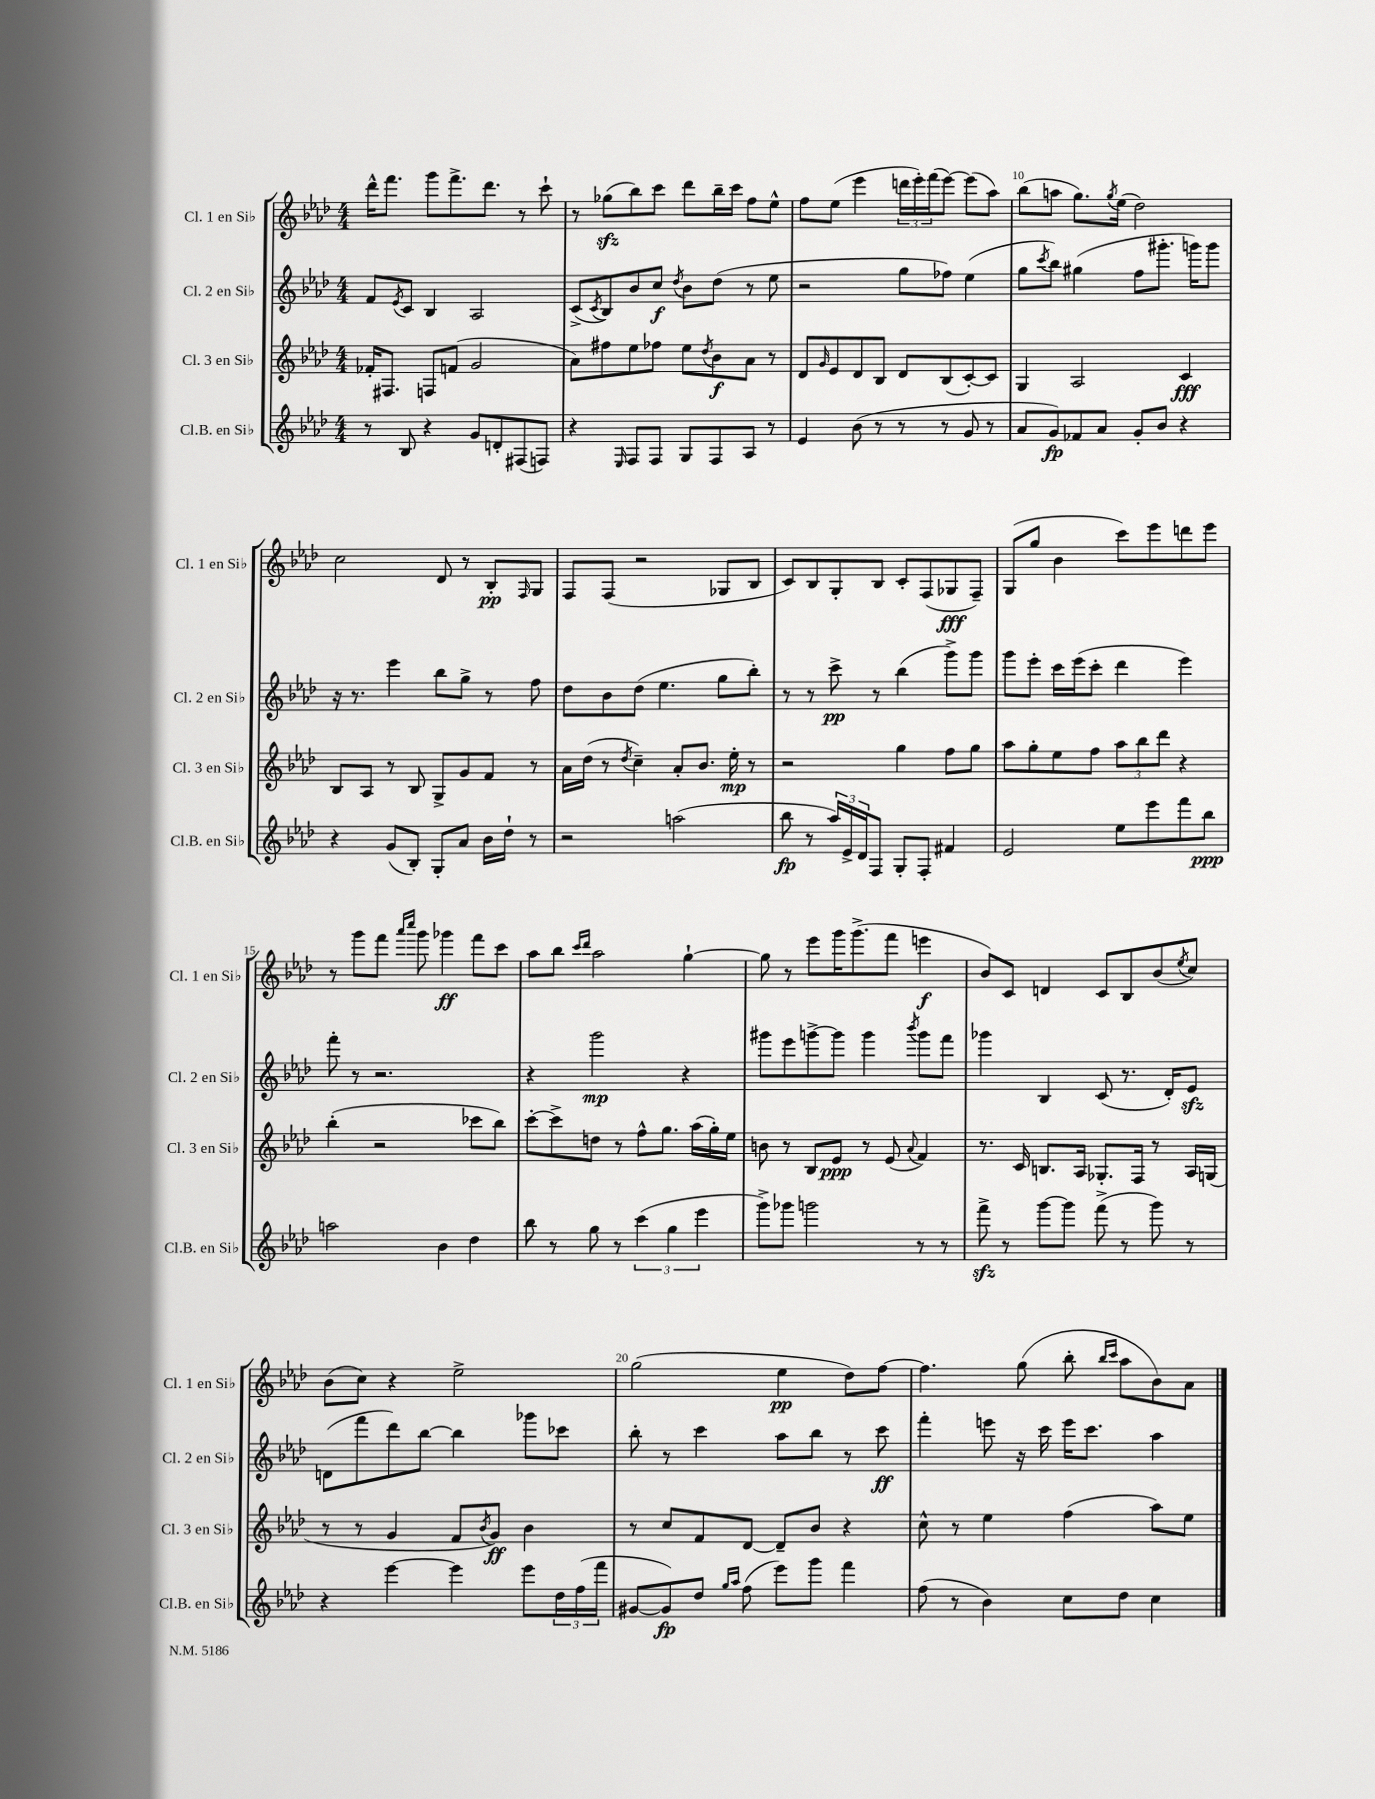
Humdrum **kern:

**kern	**kern	**kern	**kern
*staff4	*staff3	*staff2	*staff1
*clefG2	*clefG2	*clefG2	*clefG2
*k[b-e-a-d-]	*k[b-e-a-d-]	*k[b-e-a-d-]	*k[b-e-a-d-]
*M4/4	*M4/4	*M4/4	*M4/4
8r	16f-'	8f	16ddd-^^
.	8.F#	.	8.fff
.	.	8qe-	.
8B-	.	8c	.
4r	8F	4B-	8ggg
.	(8f	.	8.fff^
8g	2g	2A-	.
.	.	.	8.ddd-
8d'	.	.	.
(8F#	.	.	8r
8F)	.	.	8ccc`
=	=	=	=
4r	8a-)	(8c^	8r
.	.	8qc	.
.	8ff#	8B-)	(8gg-
16qqE-	.	.	.
8F	8ee-	8b-	8bb-)
8F	8ff-	8cc	8ccc
.	.	8qdd-	.
8G	8ee-	8b-	8ddd-
.	8qdd-	.	.
8F	8b-	(8dd-	16bb-~
.	.	.	16ccc
8A-	8a-	8r	8ff
8r	8r	8ee-	8ee-^^
=	=	=	=
4e-	8d-	2r	8ff
.	16qqg	.	.
.	8e-	.	(8ee-
(8b-	8d-	.	4eee-
8r	8B-	.	.
8r	8d-	8gg	24ddd
.	.	.	24eee-')
.	.	.	(24fff
8r	(8B-	8ff-)	[8eee-)
8g	[8c')	(4ee-	(8eee-]
8r	8c]	.	8aa-)
=	=	=	=
8a-	4G	8gg	(8bb-
.	.	8qccc	.
8g)	.	8bb-)	8aa
8f-	2A-	(4gg#	8.gg)
8a-	.	.	.
.	.	.	8qgg
.	.	.	(16ee-
8g'	.	8ff	2dd-)
8b-	.	8.ggg#'	.
4r	4c	.	.
.	.	16ggg)	.
.	.	8ggg	.
=	=	=	=
4r	8B-	16r	2cc
.	.	8.r	.
.	8A-	.	.
(8g	8r	4eee-	.
8B-')	8B-	.	.
8G'	8G^	8bb-	8d-
8a-	8g	8gg^	8r
16b-	8f	8r	8B-'
16dd-`	.	.	.
.	.	.	16qqF
8r	8r	8ff	8G
=	=	=	=
2r	16a-	8dd-	8F
.	(16dd-	.	.
.	8r	8b-	(8F
.	8qdd-	.	.
.	4cc~)	(8dd-	2r
.	.	4.ee-	.
(2aa	8a-'	.	.
.	8.b-	.	.
.	.	8gg	8G-
.	16ee-'	.	.
.	8r	8bb-')	8B-
=	=	=	=
8bb-	2r	8r	8c)
8r	.	8r	8B-
24aa-)	.	8ccc^	8G'
24e-^	.	.	.
24d-	.	.	.
8F	.	8r	8B-
8G'	4gg	(4bb-	8c'
8F'	.	.	(8F
4f#	8ff	8ggg^)	8G-
.	8gg	8ggg	8F~)
=	=	=	=
2e-	8aa-	8ggg	(8G
.	8gg'	8eee-'	8gg
.	8ee-	16ccc	4b-
.	.	(16eee-	.
.	8ff	8ccc'	.
8ee-	12aa-	4ddd-	8ccc)
.	12bb-	.	.
8eee-	.	.	8eee-
.	12ddd-	.	.
8fff	4r	4eee-)	8ddd
8bb-	.	.	8eee-
=	=	=	=
2aa	(4bb-'	8fff'	8r
.	.	8r	8ggg
.	2r	2.r	8fff
.	.	.	16qqaaa-
.	.	.	16qqcccc
.	.	.	8ggg
4b-	.	.	4ggg-
4dd-	8ccc-	.	8fff
.	8bb-)	.	8ccc
=	=	=	=
8bb-	[8ccc'	4r	8aa-
8r	8ccc^]	.	8bb-
.	.	.	16qqccc
.	.	.	16qqddd-
8gg	8dd	2ggg	2aa-
8r	8r	.	.
(6ccc	8ff^^	.	.
.	8.gg	.	.
6gg	.	.	.
.	.	4r	[4gg`
.	(16aa-	.	.
6eee-	.	.	.
.	16gg')	.	.
.	16ee-	.	.
=	=	=	=
8ggg^)	8b	8ggg#	8gg]
8ggg-	8r	8eee-	8r
2ggg	8B-	[8ggg^	8eee-
.	8e-	8ggg]	16ggg
.	.	.	(8.ggg^
.	8r	4ggg	.
.	(8e-	.	8fff
.	8qqa-	8qbbb-	.
8r	4f)	8ggg	4eee
8r	.	8fff	.
=	=	=	=
8fff^	8.r	4ggg-	8b-)
8r	.	.	8c
.	16c	.	.
[8ggg	8.B	4B-	4d
8ggg]	.	.	.
.	16A-	.	.
(8fff^	8.G-'	(8c	8c
8r	.	8.r	8B-
.	16F	.	.
8ggg)	8r	.	(8b-
.	.	16d-')	.
.	.	.	8qee-
8r	16A-	8e-	8cc)
.	(16G	.	.
=	=	=	=
4r	8r	(8d	(8b-
.	8r	8fff	8cc)
[4eee-	4g	8ddd-)	4r
.	.	[8bb-	.
4eee-]	8f	4bb-]	2ee-^
.	8qb-	.	.
.	8g)	.	.
8eee-	4b-	8ggg-	.
24dd-	.	8ccc-	.
(24ff	.	.	.
24fff	.	.	.
=	=	=	=
[8g#	8r	8bb-'	(2gg
8g#])	8cc	8r	.
8dd-	8f	4ccc	.
16qqgg	.	.	.
16qqaa-	.	.	.
(8ff	[8d-	.	.
8eee-)	8d-~]	8aa-	4ee-
8ggg	8b-	8bb-	.
4fff	4r	8r	8dd-)
.	.	8ccc	[8ff
=	=	=	=
(8ff	8cc^^	4fff'	4.ff]
8r	8r	.	.
4b-)	4ee-	8eee	.
.	.	16r	(8gg
.	.	16ccc	.
8cc	(4ff	16eee	8bb-'
.	.	8.ccc	.
.	.	.	16qqbb-
.	.	.	16qqccc
8dd-	.	.	8aa-
4cc	8aa-)	4aa-	8b-)
.	8ee-	.	8a-
==	==	==	==
*-	*-	*-	*-
